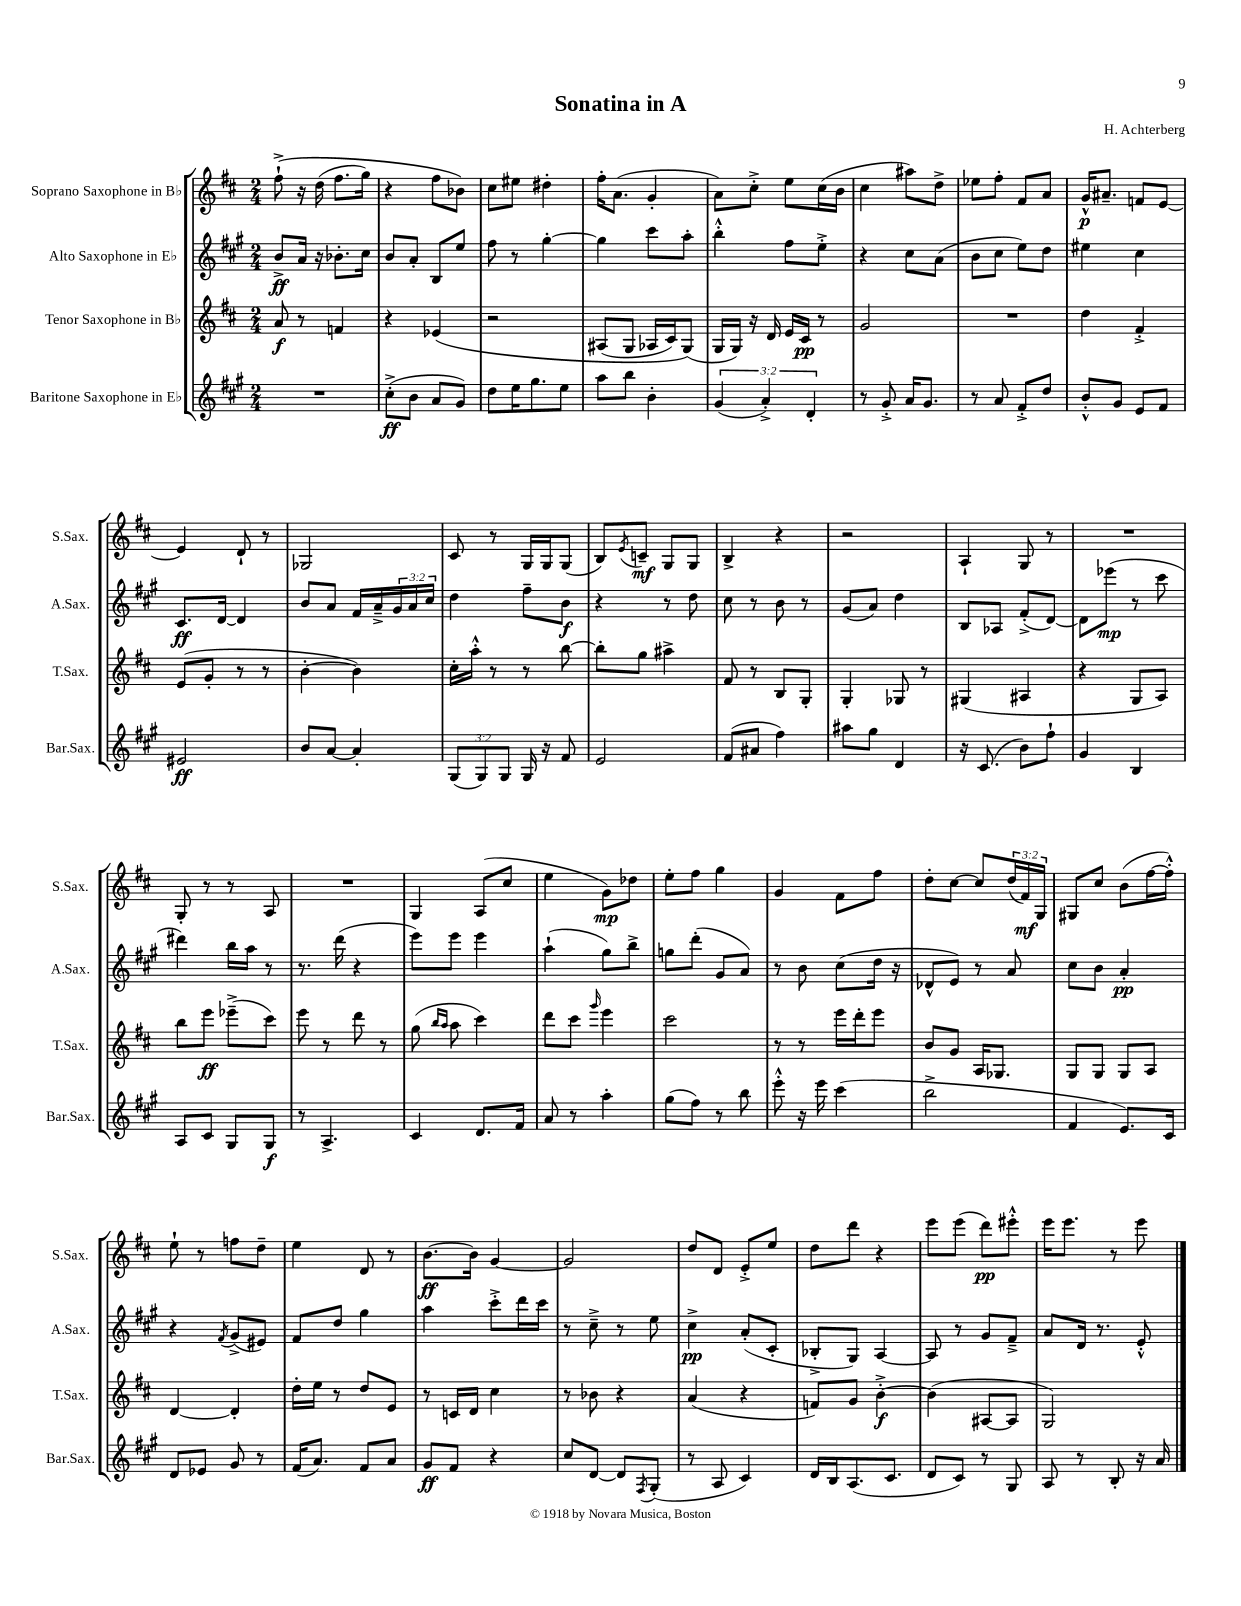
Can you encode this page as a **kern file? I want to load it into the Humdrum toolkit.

**kern	**kern	**kern	**kern
*staff4	*staff3	*staff2	*staff1
*clefG2	*clefG2	*clefG2	*clefG2
*k[f#c#g#]	*k[f#c#]	*k[f#c#g#]	*k[f#c#]
*M2/4	*M2/4	*M2/4	*M2/4
2r	8a	8b^	&(8ff#`^
.	8r	16a	16r
.	.	16r	(16dd
.	4f	8.b-'	8.ff#
.	.	16cc#	16gg)
=	=	=	=
(8cc#'^	4r	8b	4r
8b	.	8a'	.
8a	&(4e-	8B	8ff#
8g#)	.	8ee	8b-&)
=	=	=	=
8dd	2r	8ff#	8cc#
16ee	.	8r	8ee#
8.gg#	.	.	.
.	.	[4gg#'	4dd#'
8ee	.	.	.
=	=	=	=
8aa	(8A#	4gg#]	16ff#'
.	.	.	(8.a
8bb	8G	.	.
4b'	16A-	8ccc#	4g'
.	16c#)	.	.
.	(8G&)	8aa'	.
=	=	=	=
(6g#	16G	4bb'^^	8a)
.	16G)	.	.
.	16r	.	8cc#'^
6a'^)	.	.	.
.	16d	.	.
.	16e	8ff#	8ee
.	16c#	.	.
6d'	.	.	.
.	8r	8ee'^	(16cc#
.	.	.	16b
=	=	=	=
8r	2g	4r	4cc#
8g#'^	.	.	.
16a	.	8cc#	8aa#)
8.g#	.	.	.
.	.	(8a	8dd^
=	=	=	=
8r	2r	8b	8ee-
8a	.	8cc#	8ff#'
8f#'^	.	8ee)	8f#
8dd	.	8dd	8a
=	=	=	=
8b'^^	4dd	4ee#	16g^^
.	.	.	8.a#~
8g#	.	.	.
8e	4f#'^	4cc#	8f
8f#	.	.	[8e
=	=	=	=
2e#	(8e	8.c#	4e]
.	8g'	.	.
.	.	[16d	.
.	8r	4d]	8d`
.	8r	.	8r
=	=	=	=
8b	[4b'	8b	2G-
[8a	.	8a	.
4a']	4b])	16f#	.
.	.	16a~^	.
.	.	24g#	.
.	.	24a	.
.	.	24cc#	.
=	=	=	=
(12G#	16cc#'	4dd	8c#
.	16aa'^^	.	.
12G#)	.	.	.
.	8r	.	8r
12G#	.	.	.
16G#	8r	8ff#~	16G
16r	.	.	16G
8f#	[8bb	8b	(8G
=	=	=	=
2e	8bb']	4r	8B)
.	.	.	8qe
.	8gg	.	8c~
.	4aa#^	8r	8G
.	.	8dd	8G
=	=	=	=
(8f#	8f#	8cc#	4B^
8a#	8r	8r	.
4ff#)	8B	8b	4r
.	8G'	8r	.
=	=	=	=
8aa#	4G'	(8g#	2r
8gg#	.	8a)	.
4d	8G-	4dd	.
.	8r	.	.
=	=	=	=
16r	(4G#	8B	4A`
(8.c#	.	.	.
.	.	8A-	.
8b)	4A#	(8f#'^	8G
8ff#`	.	[8d)	8r
=	=	=	=
4g#	4r	8d]	2r
.	.	(8eee-	.
4B	8G	8r	.
.	8A)	8ccc#	.
=	=	=	=
8A	8bb	4ddd#)	8G'
8c#	8eee	.	8r
8G#	(8eee-~^	16bb	8r
.	.	16aa	.
8G#	8ccc#)	8r	8A
=	=	=	=
8r	8eee	8.r	2r
4.A^	8r	.	.
.	.	(16ddd	.
.	8ddd	4r	.
.	8r	.	.
=	=	=	=
4c#	(8gg	8eee)	4G
.	16qqbb	.	.
.	16qqaa	.	.
.	8aa	8eee	.
8.d	4ccc#)	4eee	(8A
.	.	.	8cc#
16f#	.	.	.
=	=	=	=
8a	8ddd	(4aa`	4ee
8r	8ccc#	.	.
.	16qqggg	.	.
4aa'	4eee	8gg#)	8g)
.	.	8bb^	8dd-
=	=	=	=
(8gg#	2ccc#	8gg	8ee'
8ff#)	.	(8ddd'	8ff#
8r	.	8g#	4gg
8bb	.	8a)	.
=	=	=	=
8eee'^^	8r	8r	4g
16r	8r	8b	.
16eee	.	.	.
(4ccc#	16eee	(8cc#	8f#
.	16ddd'	.	.
.	8eee	16dd	8ff#
.	.	16r	.
=	=	=	=
2bb^	8b	8d-^^	8dd'
.	8g	8e)	[8cc#
.	16A	8r	8cc#]
.	8.G-	.	.
.	.	8a	(24dd
.	.	.	24f#)
.	.	.	24G
=	=	=	=
4f#	8G	8cc#	8G#
.	8G	8b	8cc#
8.e)	8G	4a'	(8b
.	8A	.	[16ff#
16c#	.	.	16ff#'^^])
=	=	=	=
8d	[4d	4r	8ee`
8e-	.	.	8r
.	.	8qf#	.
8g#	4d']	(8g#^	8ff
8r	.	8e#)	8dd~
=	=	=	=
(16f#	16dd'	8f#	4ee
8.a)	16ee	.	.
.	8r	8dd	.
8f#	8dd	4gg#	8d
8a	8e	.	8r
=	=	=	=
8g#	8r	4aa	[8.b
8f#	16c	.	.
.	16d	.	16b]
4r	4cc#	8ccc#'^	[4g
.	.	16ddd	.
.	.	16ccc#	.
=	=	=	=
8cc#	8r	8r	2g]
[8d	8b-	8cc#~^	.
8d]	4r	8r	.
8qF#	.	.	.
(8G#'	.	8ee	.
=	=	=	=
8r	(4a	4cc#^	8dd
8A	.	.	8d
4c#)	4r	(8a'	8e'^
.	.	8c#'	8ee
=	=	=	=
16d	8f)	8B-'^	8dd
16B	.	.	.
(8.A	8g	8G#)	8ddd
.	[4b'^	[4A	4r
8.c#	.	.	.
=	=	=	=
8d	(4b]	8A]	8eee
8c#)	.	8r	(8eee
8r	[8A#	8g#	8ddd)
8G#	8A#]	8f#~^	8eee#'^^
=	=	=	=
8A	2G)	8a	16eee
.	.	.	8.eee
8r	.	16d	.
.	.	8.r	.
8B'	.	.	8r
16r	.	8e'^^	8eee
16a	.	.	.
==	==	==	==
*-	*-	*-	*-
